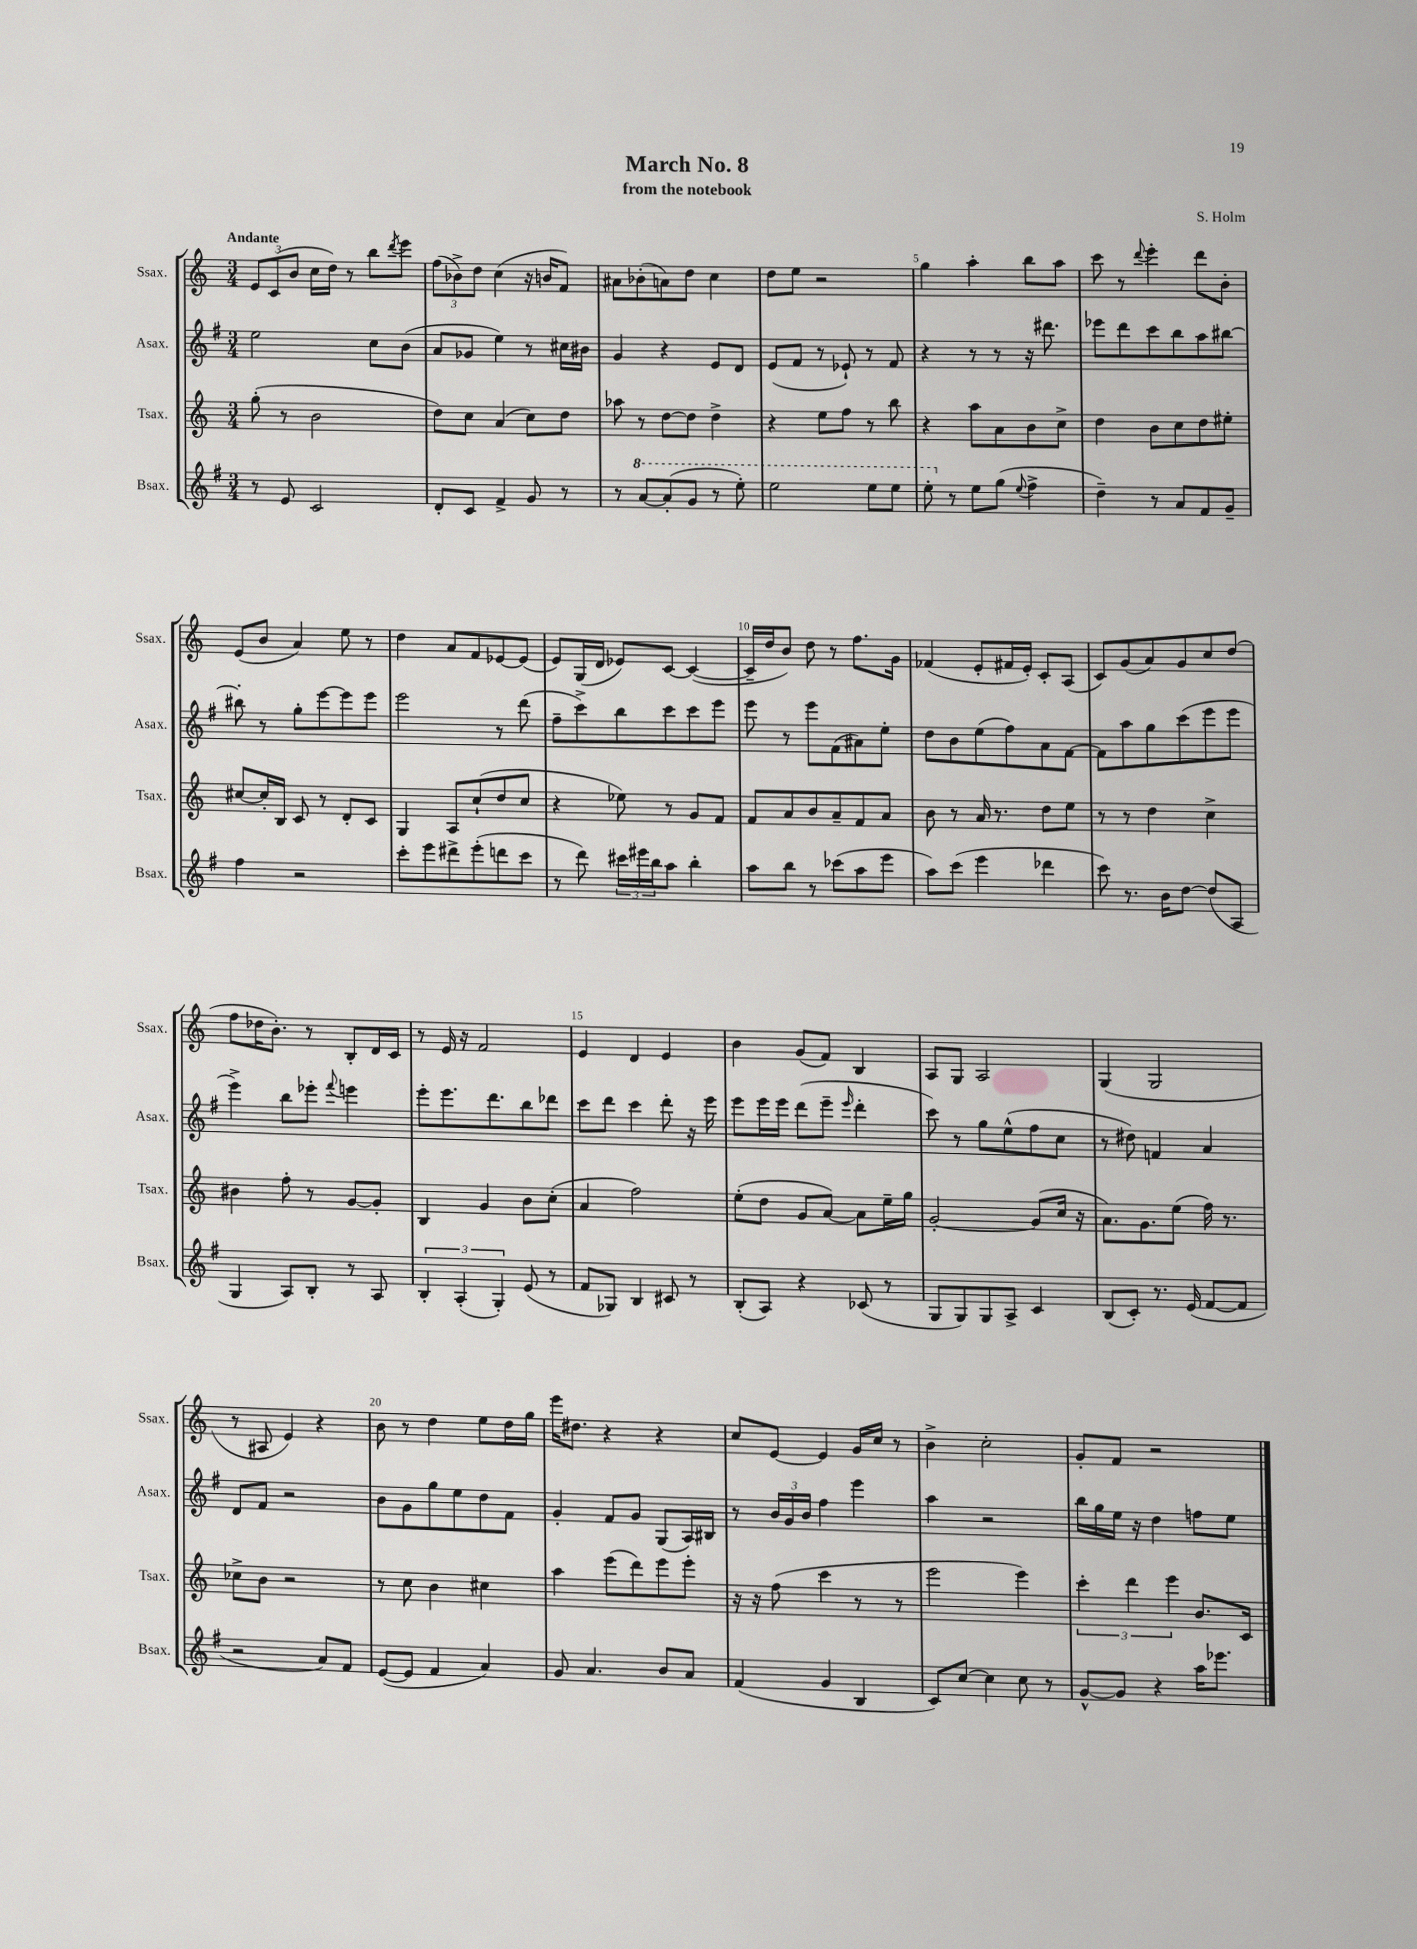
\header { title = "March No. 8" composer = "S. Holm" subtitle = "from the notebook" }
<<
\new StaffGroup <<
\new Staff = "s0" \with { instrumentName = "Ssax." shortInstrumentName = "Ssax." } {
    \clef treble \key c \major \numericTimeSignature \time 3/4 \tempo "Andante"
    \tuplet 3/2 { e'8 c'8( b'8 } c''16 d''16) r8 b''8 \acciaccatura { d'''8 } e'''8 |
    \tuplet 3/2 { f''8( bes'8->) d''8 } c''4( r16 b'16 f'8) |
    ais'8 bes'8-.( a'8) d''8 c''4 |
    d''8 e''8 r2 |
    g''4 a''4-. b''8 a''8 |
    c'''8 r8 \appoggiatura { d'''8 } e'''4-. d'''8 b'8-. |
    e'8( b'8 a'4) e''8 r8 |
    d''4 a'8 f'8 ees'8~ ees'8( |
    e'8) g16( d'16 ees'8) c'8~ c'4~( |
    c'16-- d''16 b'8) d''8 r8 f''8. g'16 |
    fes'4( e'8-. fis'16 e'16-.) c'8-. a8( |
    c'8) g'8( a'8) g'8 c''8 d''8( |
    f''8 des''16 b'8.-.) r8 b8-. d'16 c'16 |
    r8 e'16 r16 f'2 |
    e'4 d'4 e'4 |
    b'4 g'8( f'8) b4 |
    a8 g8 a2 |
    g4( g2 |
    r8 ais8 e'4) r4 |
    b'8 r8 d''4 e''8 d''16 g''16 |
    e'''16 dis''8. r4 r4 |
    c''8 e'8~ e'4 g'16 c''16 r8 |
    b'4-> c''2-. |
    g'8-. f'8 r2 \bar "|." |
}
\new Staff = "s1" \with { instrumentName = "Asax." shortInstrumentName = "Asax." } {
    \clef treble \key g \major \numericTimeSignature \time 3/4
    e''2 c''8 b'8( |
    a'8 ges'8 e''4) r8 cis''16 bis'16 |
    g'4 r4 e'8 d'8 |
    e'8( fis'8 r8 ees'8-!) r8 fis'8 |
    r4 r8 r8 r16 dis'''8. |
    ees'''8 d'''8 c'''8 b''8 a''8 bis''8~ |
    bis''8-. r8 g''8-. e'''8~ e'''8 e'''8 |
    e'''2 r8 d'''8( |
    fis''8-- c'''8->) b''8 c'''8 c'''8 e'''8 |
    e'''8 r8 e'''8 fis'8( ais'8) e''8-. |
    d''8 b'8 e''8( fis''8) a'8 fis'8~ |
    fis'8 a''8 g''8 c'''8( e'''8 e'''8 |
    e'''4->) b''8 ees'''8-. \appoggiatura { fis'''8 } e'''4 |
    e'''8-. e'''8. d'''8. b''8 des'''8 |
    c'''8 d'''8 c'''4 d'''8-. r16 e'''16 |
    e'''8 e'''16 e'''16 d'''8( e'''8-- \grace { e'''16 } d'''4-. |
    c'''8) r8 g''8 e''8-^( fis''8 c''8 |
    r8 dis''8) f'4 a'4 |
    d'8 fis'8 r2 |
    b'8 g'8 g''8 e''8 d''8 fis'8 |
    g'4-. fis'8 g'8 g8( a16) bis16 |
    r8 \tuplet 3/2 { b'16 g'16 b'16 } fis''4 e'''4 |
    a''4 r2 |
    b''16 g''16 e''16 r16 d''4 f''8 e''8 \bar "|." |
}
\new Staff = "s2" \with { instrumentName = "Tsax." shortInstrumentName = "Tsax." } {
    \clef treble \key c \major \numericTimeSignature \time 3/4
    g''8-.( r8 b'2 |
    d''8) c''8 a'4( c''8) d''8 |
    aes''8 r8 d''8~ d''8 d''4-> |
    r4 e''8 f''8 r8 b''8 |
    r4 a''8 a'8 b'8 c''8-> |
    d''4 b'8 c''8 d''8 eis''8-. |
    cis''8~ cis''16-. b16 c'8 r8 d'8-. c'8 |
    g4 a8 c''8-!( d''8 c''8 |
    r4 ees''8) r8 g'8 f'8 |
    f'8 a'8 b'8 a'8-- f'8 a'8 |
    b'8 r8 a'16 r8. d''8 e''8 |
    r8 r8 d''4 c''4-> |
    bis'4 f''8-. r8 g'8~ g'8-. |
    b4 g'4 b'8 c''8-.( |
    a'4 f''2) |
    e''8-.( d''8 g'8 a'8~) a'8 e''16-- g''16 |
    g'2~-. g'8( c''16 r16 |
    a'8.) g'8. e''8( f''16) r8. |
    ces''8-> b'8 r2 |
    r8 c''8 b'4 cis''4 |
    a''4 e'''8( d'''8) e'''8 e'''8-. |
    r16 r16 f''8( c'''4 r8 r8 |
    e'''2 e'''4) |
    \tuplet 3/2 { c'''4-. d'''4 e'''4 } b'8. c'16 \bar "|." |
}
\new Staff = "s3" \with { instrumentName = "Bsax." shortInstrumentName = "Bsax." } {
    \clef treble \key g \major \numericTimeSignature \time 3/4
    r8 e'8 c'2 |
    d'8-. c'8 fis'4-> g'8 r8 |
    r8 \ottava #1 a''8~ a''8-.( g''8 r8 e'''8-.) |
    e'''2 e'''8 e'''8 |
    e'''8-. \ottava #0 r8 e''8 g''8( \appoggiatura { e''8 } fis''4-> |
    d''4--) r8 a'8 fis'8 g'8-- |
    fis''4 r2 |
    c'''8-. e'''8 dis'''8-> e'''8-.( d'''8 c'''8 |
    r8 d'''8) \tuplet 3/2 { cis'''16 eis'''16 b''16 } a''8 b''4-. |
    a''8 b''8 r8 ces'''8( a''8 e'''8 |
    a''8) c'''8( e'''4 des'''4 |
    c'''8) r8. b'16 d''8~ d''8( a8 |
    g4 a8) b8-. r8 a8 |
    \tuplet 3/2 { b4-. a4-.( g4-.) } e'8( r8 |
    fis'8 ges8) b4 cis'8 r8 |
    b8-.( a8) r4 ces'8( r8 |
    g8 g8) g8 a8-> c'4 |
    b8( c'8-.) r8. e'16( fis'8~ fis'8 |
    r2 a'8) fis'8 |
    e'8~( e'8 fis'4 a'4) |
    g'8 a'4. b'8 a'8 |
    fis'4( g'4 b4 |
    c'8) c''8~ c''4 c''8 r8 |
    g'8~-^ g'8 r4 a''16 ees'''8. \bar "|." |
}
>>
>>
\layout { \context { \Score \override BarNumber.break-visibility = ##(#f #t #t) barNumberVisibility = #(every-nth-bar-number-visible 5) } }
